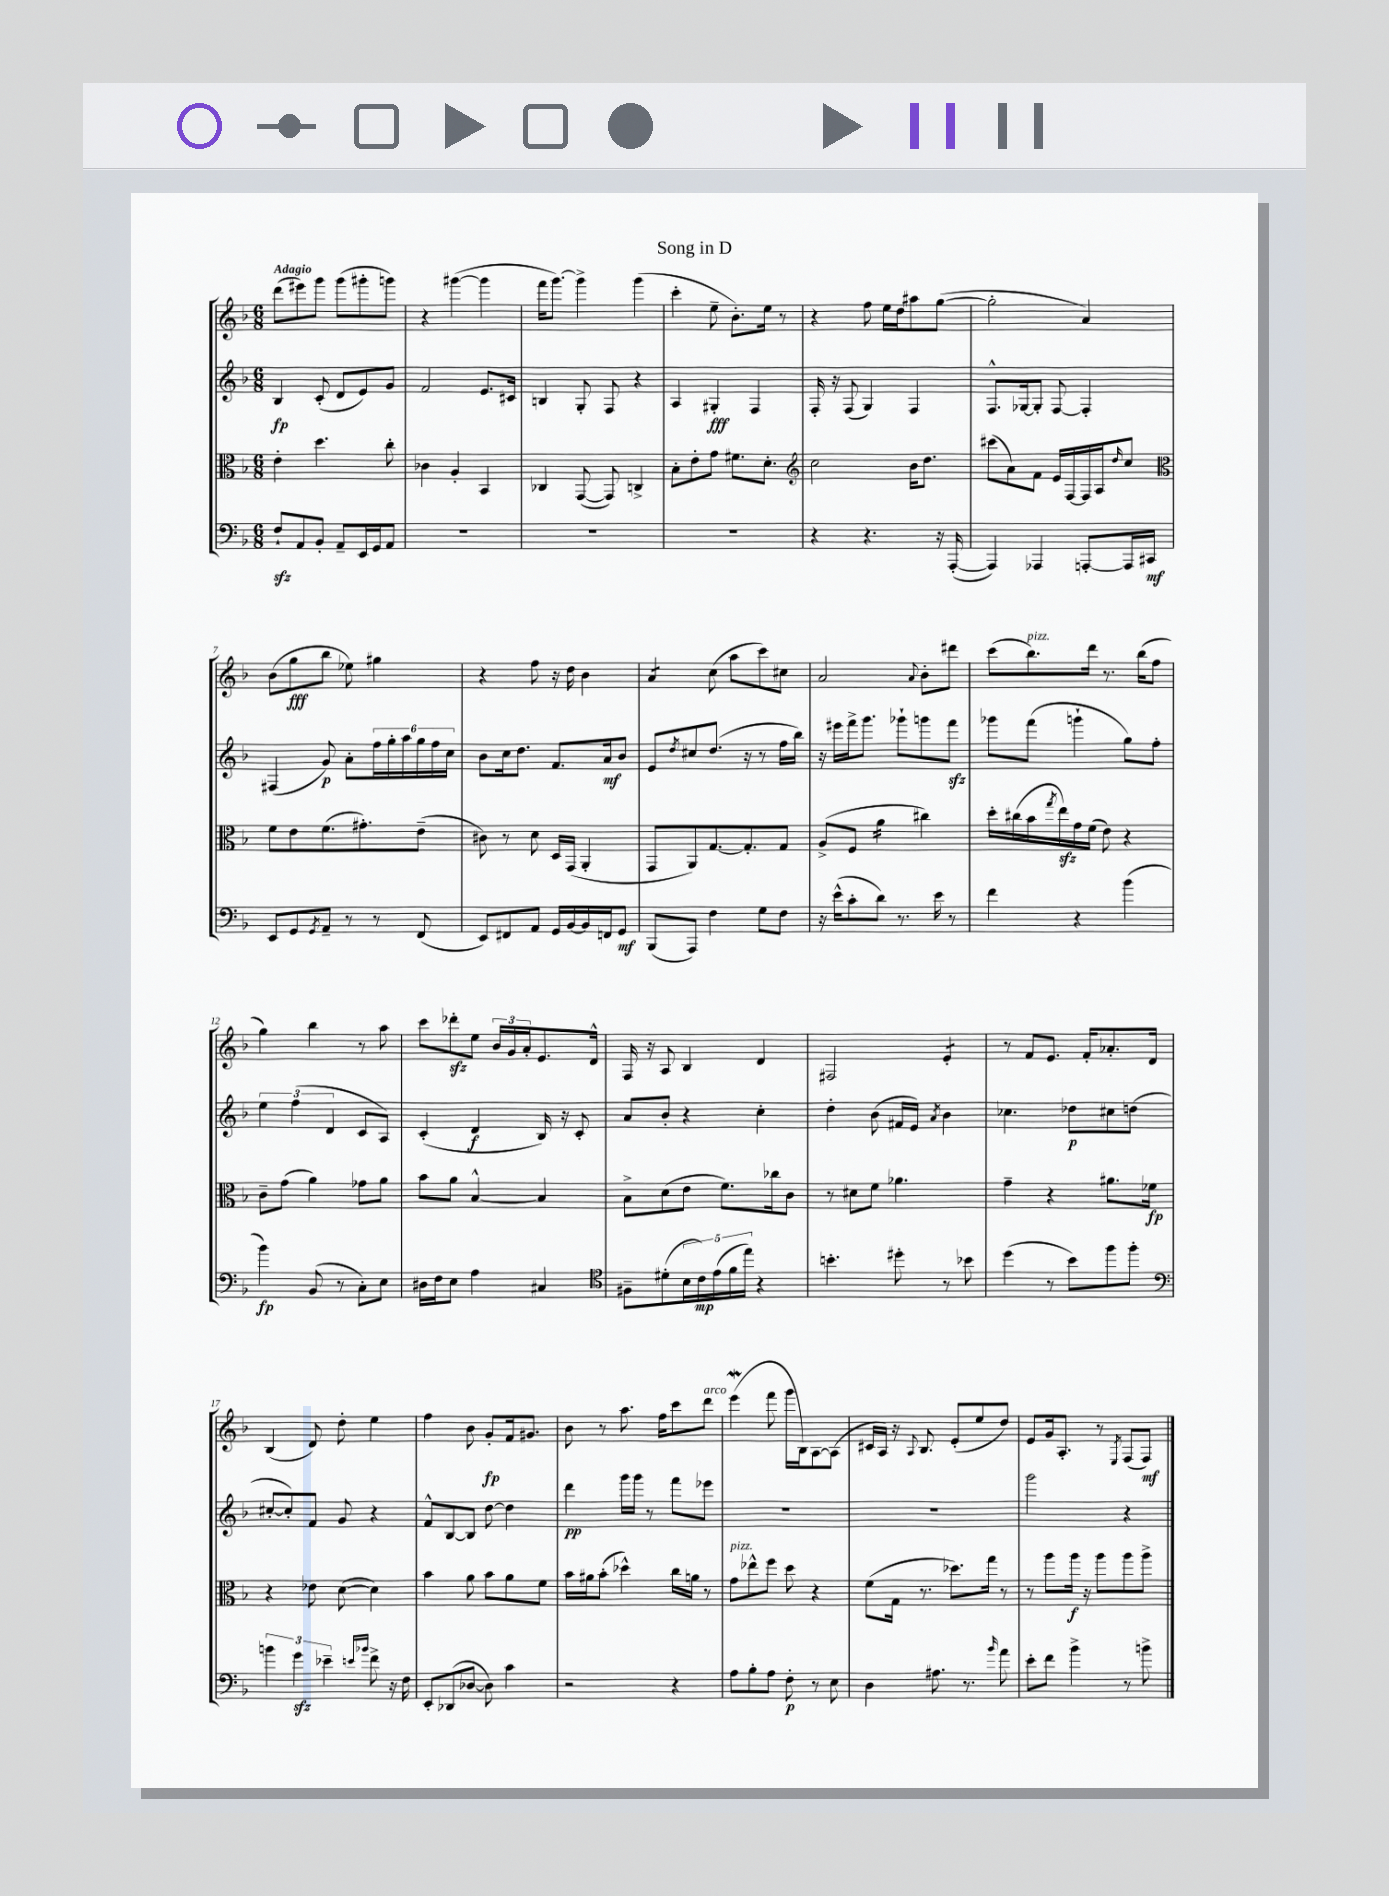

**kern	**kern	**kern	**kern
*staff4	*staff3	*staff2	*staff1
*clefF4	*clefC3	*clefG2	*clefG2
*k[b-]	*k[b-]	*k[b-]	*k[b-]
*M6/8	*M6/8	*M6/8	*M6/8
8F`	4e'	4B-	(8ddd
8AA	.	.	8eee#)
8BB-'	4.dd	(8c'	8ggg
8AA~	.	8d	(8ggg
16EE	.	8e)	8ggg#'
16GG	.	.	.
8AA	8cc'	8g	8ggg)
=	=	=	=
2.r	4c-	2f	4r
.	4A'	.	([4ggg#
.	4BB-	8.e	4ggg#]
.	.	16c#	.
=	=	=	=
2.r	4C-	4B	16fff
.	.	.	[8.ggg)
.	([8GG	8G'	4ggg^]
.	8GG])	8F	.
.	4C^	4r	(4ggg
=	=	=	=
2.r	8B-'	4A	4ccc'
.	8e'	.	.
.	8g	4G#'	8ee~
.	8.f#	.	8.b-')
.	.	4F	.
.	8.d'	.	16ee
.	.	.	8r
=	=	=	=
*	*clefG2	*	*
4r	2cc	16F'	4r
.	.	16r	.
.	.	(8F	.
4.r	.	4G)	8ff
.	.	.	16ee
.	.	.	16dd
.	16b-	4F	8aa#
.	8.dd	.	.
16r	.	.	([8gg
([16AAA'	.	.	.
=	=	=	=
4AAA])	(8ccc#	8.F^^	2gg']
.	8a)	.	.
.	.	[16G-	.
4AAA-	8f	8G-']	.
.	16e	[8F	.
.	[16F	.	.
[8AAA'	16F]	4F']	4a)
.	16A	.	.
.	16qqdd	.	.
16AAA]	8cc	.	.
16CC#	.	.	.
=	=	=	=
*	*clefC3	*	*
8EE	8f	(4F#	(8b-
8GG	8e	.	8gg
8qGG	.	.	.
8AA~	(8.f	8g)	8bb-
8r	.	8a'	8ee-)
.	8.g#')	.	.
8r	.	24ff	4gg#
.	.	24gg'	.
.	.	24aa	.
(8FF	(8e~	24gg	.
.	.	24ff	.
.	.	24cc	.
=	=	=	=
8EE)	8c#)	8b-	4r
8FF#	8r	16cc	.
.	.	8.dd	.
8AA	8d	.	8ff
16GG	16D	8.f	16r
[16BB-	(16GG	.	16dd
16BB-]	4AA'	.	4b-
16FF	.	16a	.
8GG	.	8b-	.
=	=	=	=
(8BBB-	8GG	8e	4a
.	.	8qdd	.
8AAA)	8AA)	8cc#	.
4F	[8.G	(8.dd	(8cc
.	.	.	8aa
.	8.G']	16r	.
8G	.	8r	8ccc)
8F	8G	16ff	8cc#
.	.	16bb-)	.
=	=	=	=
16r	(8A^	16r	2a
(16e^^	.	16eee#	.
8c'	8F	16fff^	.
.	.	8.ggg	.
8d)	4a	.	.
8.r	.	8ggg-`	.
.	.	.	8qqa
.	4cc#)	8ggg	8b-'
16e	.	.	.
8r	.	8fff	8ddd#
=	=	=	=
4f	16dd'	8ggg-	(8ccc
.	(16cc#	.	.
.	16b-	(8fff	8.bb-)
.	8qgg	.	.
.	16ee)	.	.
4r	16g	4ggg`	.
.	(16f	.	16ddd
.	8e)	.	8.r
(4b-	4r	8gg)	.
.	.	.	(16bb-
.	.	8ff'	8ff
=	=	=	=
4b-)	8c~	6ee	4gg)
.	(8g	.	.
.	.	(6ff	.
(8BB-	4a)	.	4bb-
.	.	6d	.
8r	.	.	.
8C')	8g-	8c	8r
8E	8a	8A)	8aa
=	=	=	=
16D#	8b-	(4c'	8ccc
16F	.	.	.
8E	8a	.	8ddd-'
4A	[4B-^^	4d	8ee
.	.	.	24b-
.	.	.	24g
.	.	.	24a'
4C#	4B-]	16B-)	8.e
.	.	16r	.
.	.	8c'	.
.	.	.	16d^^
=	=	=	=
*clefC4	*	*	*
8F#~	8B-^	8a	16F
.	.	.	16r
(8d#'	(8d	8b-'	8A
20B-	8e	4r	4B-
20c)	.	.	.
(20e	.	.	.
.	8.f)	.	.
20f	.	.	.
20ee)	.	.	.
4r	.	4cc'	4d
.	16cc-	.	.
.	8c	.	.
=	=	=	=
4.b'	8r	4dd'	2F#
.	8d#	.	.
.	8f	(8b-	.
8dd#'	4.a-	16f#	.
.	.	16e)	.
.	.	8qa	.
8r	.	4b-	4e'
8b-	.	.	.
=	=	=	=
(4dd	4g~	4.cc-	8r
.	.	.	8f
8r	4r	.	8.e
8b-)	.	8dd-	.
.	.	.	16f'
8ff	8.a#	8cc#	8.a-'
8ff'	.	(8dd	.
.	16f-	.	16d
=	=	=	=
*clefF4	*	*	*
6b	4r	[8cc#'	(4B-
.	.	8cc#'])	.
6g	.	.	.
.	8e-	8f	8d)
6e-~	.	.	.
.	([8d	8g	8dd'
16qqe	.	.	.
16qqb-	.	.	.
8f^	4d])	4r	4ee
16r	.	.	.
16F	.	.	.
=	=	=	=
8EE'	4b-	8f^^	4ff
(8DD-	.	[8B-	.
[8D-	8a	8B-]	8b-
8D-])	8b-	[8dd	8g'
4c	8a	4dd]	16f
.	.	.	8.g#
.	8f	.	.
=	=	=	=
2r	16b-	4ddd	8b-
.	16a#	.	.
.	(8b-'	.	8r
.	4dd-^^)	16ggg	8.aa
.	.	16ggg	.
.	.	8r	.
.	.	.	16ff
4r	16cc	8fff	8ccc
.	16a	.	.
.	8r	8eee-	8ddd
=	=	=	=
8A	8g	2.r	(4eee
8B-'	8ee-^^	.	.
8A	8ff	.	8fff
8F'	8dd	.	16ggg
.	.	.	16B-)
8r	4r	.	[8A
8E	.	.	(8A]
=	=	=	=
4D	(8f	2.r	16c#
.	.	.	16A)
.	16G	.	16r
.	.	.	8qqA
.	8.r	.	8.B-
8.A#	.	.	.
.	8.dd-)	.	(8e'
8.r	.	.	.
.	.	.	8ee
.	16gg	.	.
16qqb-	.	.	.
8a	8r	.	8dd)
=	=	=	=
8e'	8r	2ggg	8e
8f	8aa	.	16g
.	.	.	8.A'
4b-^	16aa	.	.
.	16r	.	.
.	8aa	.	8r
.	.	.	8qE
8r	8aa	4r	(8F
8b^	8aa^	.	8F)
==	==	==	==
*-	*-	*-	*-
